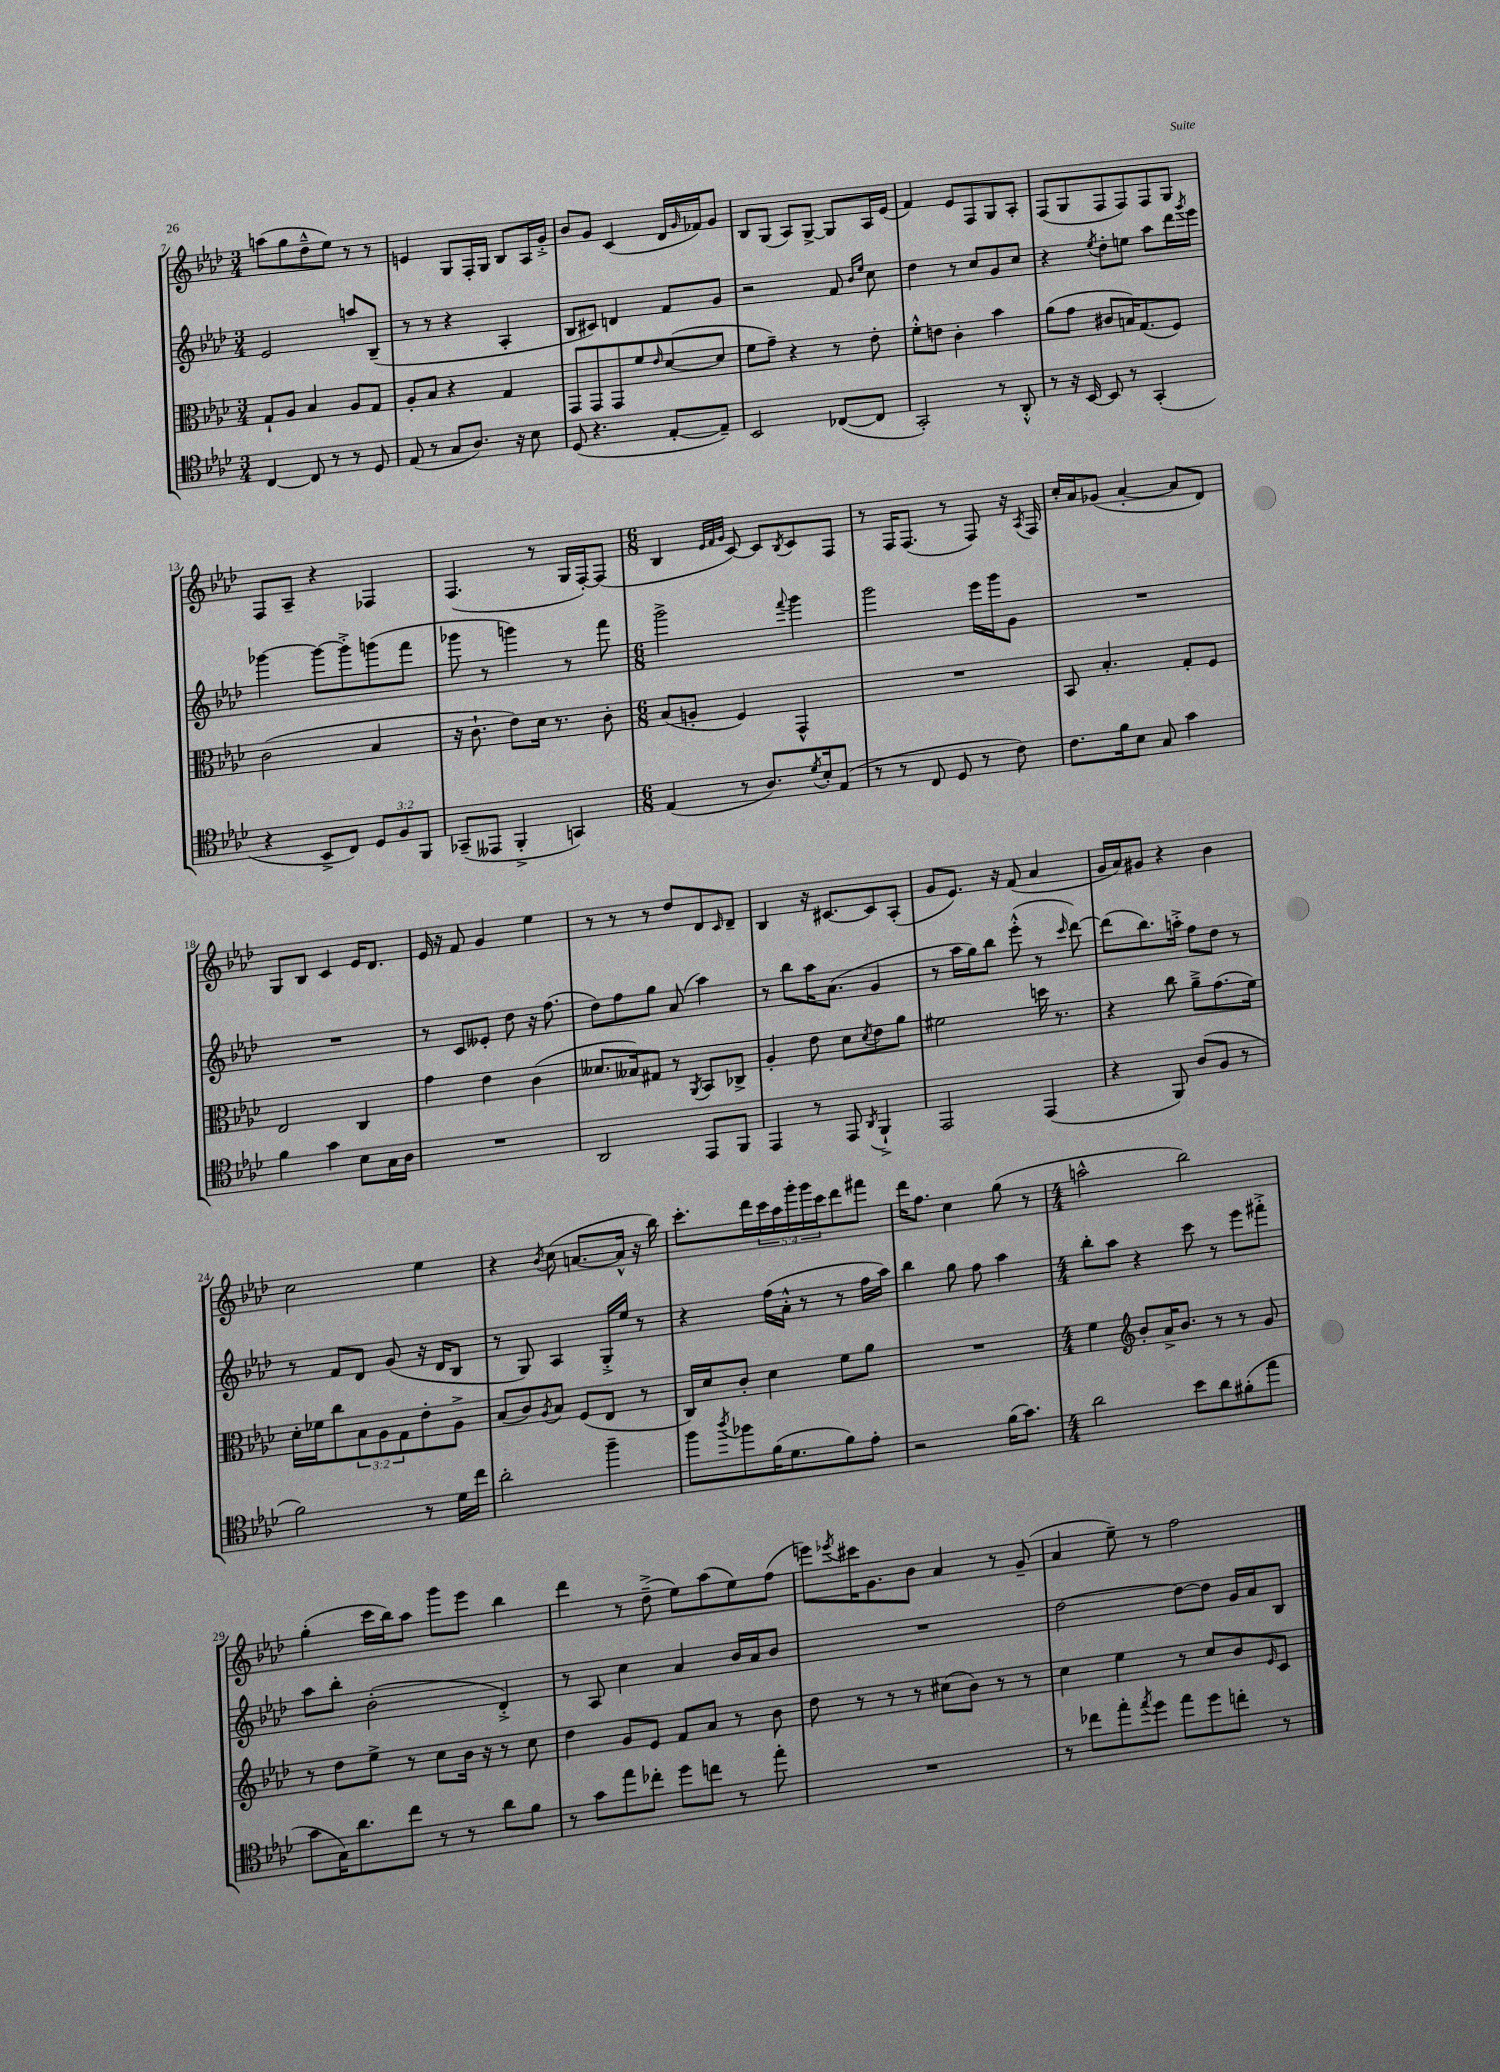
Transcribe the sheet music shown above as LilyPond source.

<<
\new StaffGroup <<
\new Staff = "s0" {
    \clef treble \key aes \major \numericTimeSignature \time 3/4 \override Staff.TupletNumber.text = #tuplet-number::calc-fraction-text
    a''8( g''8 des''8---^ ees''8) r8 r8 |
    e'4 g8 f16-. g16 bes8 aes16 g'16-.-> |
    bes'8 g'8 c'4( des'16 \grace { g'16 } fes'16) g'8 |
    bes8 g8( aes8) g8~-> g8 aes16 ees'16( |
    f'4) ees'8 f8 g8 aes8-. |
    f8( g8 f8 f8) f8 g8 |
    f8 aes8-- r4 fes4 |
    f4.( r8 g16 f16~-.) f8( |
    \numericTimeSignature \time 6/8 bes4 \grace { ees'32 f'32 g'32 } c'8~) c'8 \acciaccatura { bes8 } c'8 f8 |
    r8 f16 f8.( r8 f8) r16 \acciaccatura { aes8 } f16 |
    c''16-. aes'16 ges'8( aes'4~-. aes'8 des'8) |
    g8 bes8 c'4 ees'16 des'8. |
    ees'16 r16 f'8 g'4 ees''4 |
    r8 r8 r8 des''8 des'8 \grace { c'16 } des'8-- |
    bes4 r16 cis'8.~ cis'8 aes8-.( |
    g'8 ees'8.) r16 f'8( aes'4 |
    g'16 aes'16) gis'8 r4 bes'4 |
    c''2 ees''4 |
    r4 \acciaccatura { bes'8 } c''8( a'8.~ a'16-^ r16 bes''16) |
    c'''8.-. des'''16 \tuplet 5/4 { c'''16 aes''16 g'''16-. g'''16 c'''16 } des'''8 fis'''8 |
    des'''16 f''8. c''4 g''8( r8 |
    \numericTimeSignature \time 4/4 a''2-^ bes''2) |
    g''4-.( c'''16 bes''16) aes''8 g'''8 ees'''8 bes''4 |
    des'''4 r8 des''8--->( ees''8) aes''8( ees''8) f''8( |
    e'''8) \acciaccatura { ees'''8 } cis'''16 g'8. bes'8 aes'4 r8 g'8--( |
    aes'4 ees''8--) r8 f''2 \bar "|." |
}
\new Staff = "s1" {
    \clef treble \key aes \major \numericTimeSignature \time 3/4
    ees'2 a''8 bes8--( |
    r8 r8 r4 aes4-. |
    bes8 cis'8) d'4 f'8 g'8 |
    r2 f'8 \grace { bes'16 ees''16 } c''8 |
    des''4 r8 c''8 g'8 c''8 |
    r4 \acciaccatura { ees''8 } des''8-. e''8 aes''8 des'''16 \acciaccatura { g'''8 } ees'''16 |
    ges'''4~ ges'''8~ ges'''8-.-> g'''8( f'''8 |
    ges'''8 r8 g'''4) r8 f'''8 |
    \numericTimeSignature \time 6/8 g'''2-> \appoggiatura { f'''8 } g'''4 |
    g'''2 ees'''16 g'''16 g'8 |
    R2. |
    R2. |
    r8 c'8 eeses'8-. des''8 r16 f''8.( |
    des''8) f''8 g''8 aes'8( aes''4) |
    r8 bes''8 aes''16 aes'8.( g'4 |
    r8 aes''16 g''16) bes''8 ees'''8-.-^( r8 \grace { c'''16 } des'''8~) |
    des'''8( bes''8.) a''16-.-> f''8 des''8 r8 |
    r8 f'8 des'8 g'8( r16 des'16 bes8 |
    r8 g8) aes4 g16-.-> ees''16 r8 |
    r4 f''16( aes'16-.-^ r8 r8 f''16 aes''16) |
    bes''4 g''8 f''8 aes''4 |
    \numericTimeSignature \time 4/4 bes''8-. aes''8 r4 c'''8 r8 ees'''8 fis'''8-.-> |
    aes''8 bes''8-. bes'2-.( des'4-.->) |
    r8 aes8 c''4 aes'4 bes'16 aes'16 bes'8 |
    R1 |
    des''2~ des''8~ des''8 g'16 aes'16 bes8 \bar "|." |
}
\new Staff = "s2" {
    \clef alto \key aes \major \numericTimeSignature \time 3/4 \override Staff.TupletNumber.text = #tuplet-number::calc-fraction-text
    g8-! aes8 bes4 aes8 g8 |
    aes8-. bes8 r4 g4 |
    g,8 g,8 g,8 f'8 \grace { ees'16 } des'8~( des'8 |
    f'8 g'8--) r4 r8 ees'8-. |
    f'8-.-^ e'8 c'4-. bes'4 |
    aes'8( g'8 cis'8 b16) g8.( f8) |
    c'2( bes4 |
    r16 c'8.-! ees'8) des'16 r8. c'8-. |
    \numericTimeSignature \time 6/8 bes8( a8-. f4) g,4-^ |
    R2. |
    bes,8 bes4.-. g8-. f8 |
    ees2 c4 |
    g'4 ees'4 c'4( |
    deses'8. beses16) gis8 r8 \acciaccatura { aes,8 } bes,8 ces8-> |
    aes4-. ees'8 des'8 \acciaccatura { des'8 } ees'8 aes'8 |
    fis'2 d''16 r8. |
    r4 c''8 aes'8---> g'8.( f'16) |
    des'16-. fes'16 c''8 \tuplet 3/2 { bes8 aes8 g8 } ees'8-. aes8-> |
    bes8( c'8) \acciaccatura { aes8 } bes8 f8( ees8 r8 |
    c16) des'16 c'8-. des'4 f'8 aes'8 |
    R2. |
    \numericTimeSignature \time 4/4 f'4 \clef treble bes'8-. aes'16-> bes'8. r8 r8 g'8 |
    r8 des''8 ees''8-> r8 c''8 bes'16 r16 r8 c''8 |
    des''4 g'8 ees'8 f'8 aes'8 r8 bes'8 |
    des''8 r8 r8 r8 cis''8( bes'8) r8 r8 |
    c''4 ees''4 r8 c''8 bes'8 \grace { ees'16 } c'8 \bar "|." |
}
\new Staff = "s3" {
    \clef tenor \key aes \major \numericTimeSignature \time 3/4 \override Staff.TupletNumber.text = #tuplet-number::calc-fraction-text
    c4~ c8 r8 r8 des8 |
    ees8( r8 g8 aes8.) r16 bes8 |
    des8( r4. ees8~-. ees8--) |
    bes,2 ces8~( ces8 |
    g,2-.) r8 aes,8-.-^ |
    r8 r16 bes,16~ bes,8 r8 g,4-.( |
    r4 bes,8-> c8) \tuplet 3/2 { des8 f8 f,8 } |
    ges,8--( eeses,8 f,4-.-> g,4) |
    \numericTimeSignature \time 6/8 ees4( r8 aes8.) \acciaccatura { des'8 } bes16-. ees8( |
    r8 r8 c8 des8 r8 c'8) |
    c'8. f'16 bes8 g8 g'4 |
    f'4 g'4 bes8 g16 aes16 |
    R2. |
    aes,2 ees,8 f,8 |
    ees,4 r8 ees,8 \acciaccatura { aes,8 } f,4-!-> |
    ees,2 ees,4( |
    r4 f,8) aes8( f8 r8 |
    f'2) r8 des'16 c''16 |
    aes'2-. f''4-- |
    f''8 \acciaccatura { aes''8 } fes''8 f'16( des'8. f'8) ees'8-. |
    r2 f'16( g'8.) |
    \numericTimeSignature \time 4/4 aes'2 bes'8 aes'8 fis'8-.( ees''8 |
    g'8 g16) aes'8. c''8 r8 r8 aes'8 f'8 |
    r8 g'8 ees''8 ces''8-. des''8 c''8 r8 ees''8-. |
    R1 |
    r8 ces''8 ees''8-. \acciaccatura { ees''8 } des''8 ees''8 des''8 c''8-. r8 \bar "|." |
}
>>
>>
\layout { \context { \Score currentBarNumber = #7 } }
